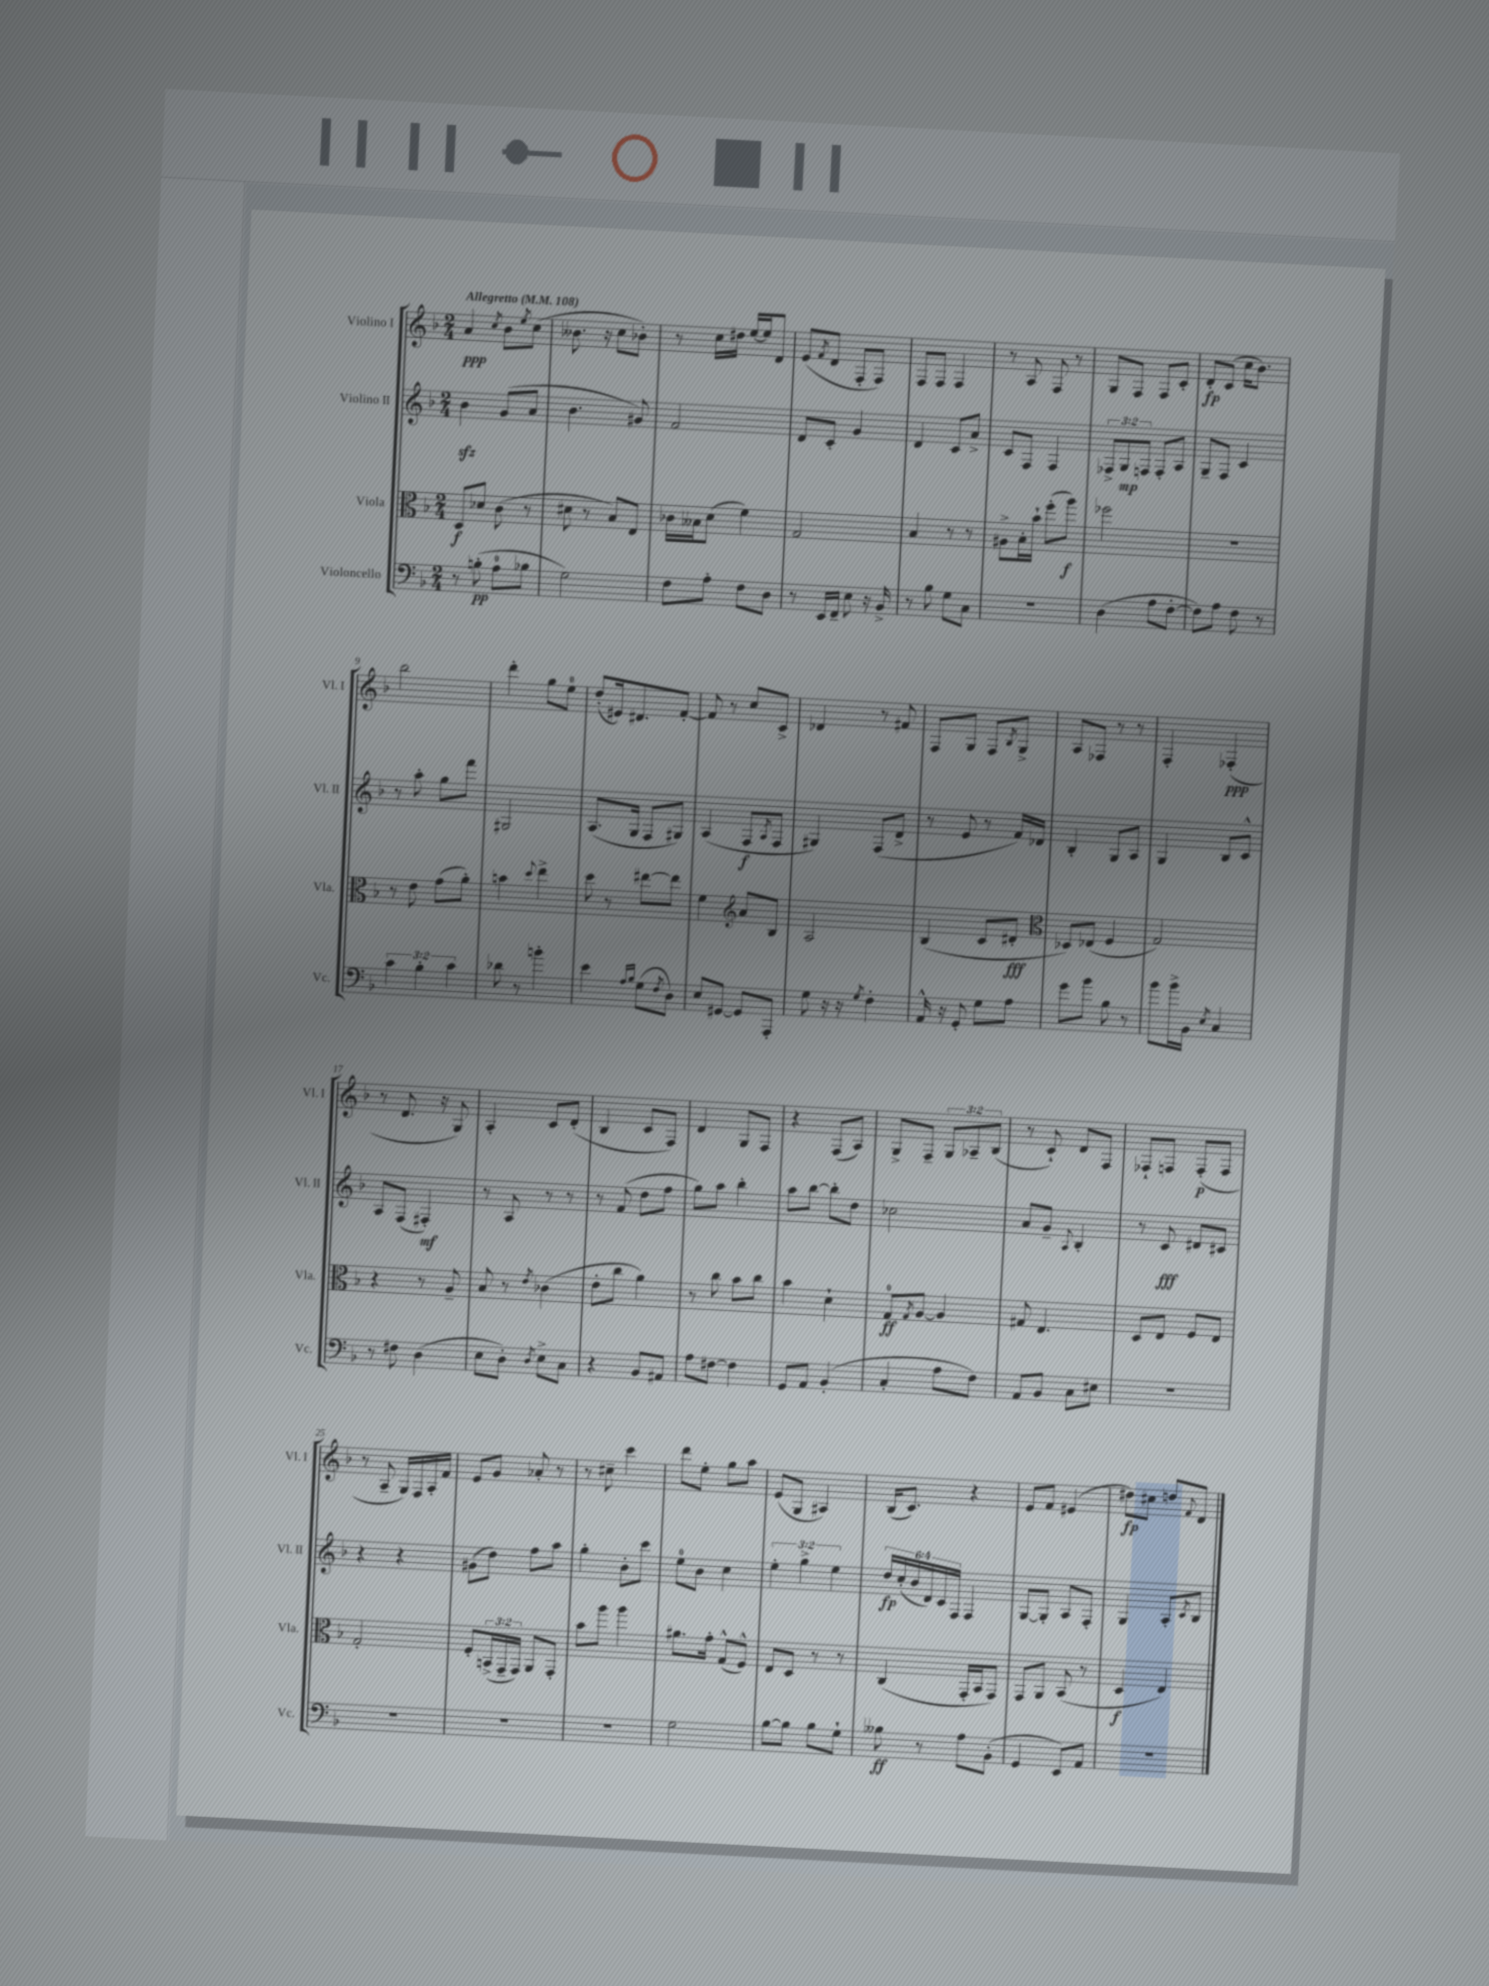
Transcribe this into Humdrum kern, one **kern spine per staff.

**kern	**kern	**kern	**kern
*staff4	*staff3	*staff2	*staff1
*clefF4	*clefC3	*clefG2	*clefG2
*k[b-]	*k[b-]	*k[b-]	*k[b-]
*M2/4	*M2/4	*M2/4	*M2/4
*MM108	*MM108	*MM108	*MM108
8r	8D	4b-	4a
(8B'	8d-	.	.
.	.	.	8qcc
8A	(8c	(8g	8b-
.	.	.	8qee
8B-	8r	8a	(8cc
=	=	=	=
2G)	8d#	4.b-	8.b--
.	8r	.	.
.	.	.	16r
.	8B-)	.	8cc
.	8E	8g#)	8b-')
=	=	=	=
8F	16c-	2f	8r
.	16B--	.	.
8A'	(8d	.	16cc
.	.	.	16dd#
8F	4f)	.	[16ee
.	.	.	16ee]
8D	.	.	8d
=	=	=	=
8r	2G	8d	(8e
.	.	.	8qf
16EE	.	8c'	8d
16FF~	.	.	.
8E	.	4g	8F'
16r	.	.	8F)
16BB-^	.	.	.
=	=	=	=
8r	4B-	4d	8F
8B-	.	.	8F
8G	8r	8c	4F
8C	8r	8a^	.
=	=	=	=
2r	8A#^	8c	8r
.	16B-'	8F	8A
.	16b-`	.	.
.	(8ff'	4F	8F
.	8aa)	.	8r
=	=	=	=
(4D	2ff-	12F-^	8G
.	.	12G	.
.	.	.	8F
.	.	12F	.
8A	.	8F'	8F
[8F'	.	8A	8c'
=	=	=	=
8F])	2r	8G~	8d'
8A	.	8F	(8c
8F	.	4c	16cc
.	.	.	8.b-)
8r	.	.	.
=	=	=	=
6c	8r	8r	2bb-
.	8e	8aa'	.
6B-'	.	.	.
.	(8g	8gg	.
6c	.	.	.
.	8a')	8fff	.
=	=	=	=
8d-	4b	2G#	4ddd'
8r	.	.	.
.	8qqdd	.	.
4b'	4ee^	.	8gg
.	.	.	8ee
=	=	=	=
4e	8dd	(8.A	(8dd'
.	8r	.	16e#)
.	.	16G	8.d#
16qqA	.	.	.
16qqB-	.	.	.
(8G	[8ee#	8F	.
8qF	.	.	.
8D)	8ee#]	8G#)	[8f'
=	=	=	=
8E	4f	(4A	8f]
[8GG#	.	.	8r
*	*clefG2	*	*
8GG#]	8a	8F	8cc
.	.	8qA	.
8AAA'	8B-	8F	8c^
=	=	=	=
8G	2A	4G#)	4d-
16r	.	.	.
16r	.	.	.
8qG	.	.	.
4F'	.	(8F	8r
.	.	8d^	8f#
=	=	=	=
16AA^^	(4B-	8r	8F
16r	.	.	.
8GG'	.	8e	8G
8G	8c	8r	8F
.	.	.	8qB-
8A	8d#'	16f)	8G^
.	.	16d-	.
=	=	=	=
*	*clefC3	*	*
8g	8D-)	4B-'	8A
8b-	(8E-	.	8F-
8B-	4F	8G	8r
8r	.	8A	8r
=	=	=	=
8b-	2G)	4G	4F'
16b-^	.	.	.
16BB-	.	.	.
8qE	.	.	.
4C	.	8B-	(4F-'
.	.	8c^^	.
=	=	=	=
8r	4r	8A	8r
8F#	.	(8F	8.d
(4D	8r	4F#')	.
.	.	.	16r
.	8A~	.	8G)
=	=	=	=
8E	8B-	8r	4A'
8D')	8r	8A	.
8qD	8qe	.	.
8E^	(4c-	8r	8c
8C	.	8r	(8d'
=	=	=	=
4r	8e'	8r	4B-
.	8cc	(8f	.
8BB-	4a)	8dd	8c
8AA#	.	8ff	8F)
=	=	=	=
8A	8r	8gg)	4d
[8F#	8cc	8aa	.
4F#]	8b-	4bb-'	8G
.	8cc	.	8F
=	=	=	=
8GG	4b-	8aa	4r
8AA	.	[8bb-	.
(4BB-'	4d`	8bb-']	(8F
.	.	8dd	8A)
=	=	=	=
4C'	8G	2cc-	8G^
.	8qG	.	.
.	[8A	.	8F~
8A	4A]	.	12G
.	.	.	12A-~
8F)	.	.	.
.	.	.	(12B-
=	=	=	=
8AA	8G#	8a	8r
8BB-	4.E	8g~	8c`)
.	.	8qqA	.
8C	.	4B-'	8d
8E#	.	.	8F
=	=	=	=
2r	8D	8r	8F-`
.	8E	8c	8F
.	8F	8d#	(8F'
.	8E	8c#	8F
=	=	=	=
2r	2G'	4r	8r
.	.	.	8A~
.	.	4r	16G)
.	.	.	16F
.	.	.	16A'
.	.	.	16f
=	=	=	=
2r	8F'	(8g#	8e
.	(24BB^	8dd)	8g
.	24GG~	.	.
.	24GG)	.	.
.	8AA	8ff	8a-'
.	8GG'	8aa	8r
=	=	=	=
2r	8b-	4gg'	8r
.	8aa	.	8cc#~
.	4aa	8b-'	4ccc
.	.	8ccc	.
=	=	=	=
2G	8.a#	8ee	8ddd
.	.	8b-	8ee'
.	16g'	.	.
.	(8G^^	4cc	8gg
.	8F^^)	.	8aa
=	=	=	=
[8B-	8E	6ee'	(8e
8B-]	8D	.	8G
.	.	6gg^	.
8B-	8r	.	4A#)
.	.	6ee	.
8G`	8r	.	.
=	=	=	=
8B--	(4C	24dd	(16B-
.	.	(24cc'	.
.	.	.	8.c)
.	.	24b-	.
8r	.	24d)	.
.	.	24c	.
.	.	24F	.
8A	16GG'	4F	4r
.	16BB-	.	.
(8BB-'	8GG)	.	.
=	=	=	=
4GG	8GG	[8G	8e
.	8AA	8G']	8f
8EE)	(8BB-	8A	(4e#
8AA	8r	8F'	.
=	=	=	=
2r	4D	4G	8dd#)
.	.	.	8cc#
.	4E)	8A'	8dd
.	.	8qc	8qqf
.	.	8B-	8d
==	==	==	==
*-	*-	*-	*-
